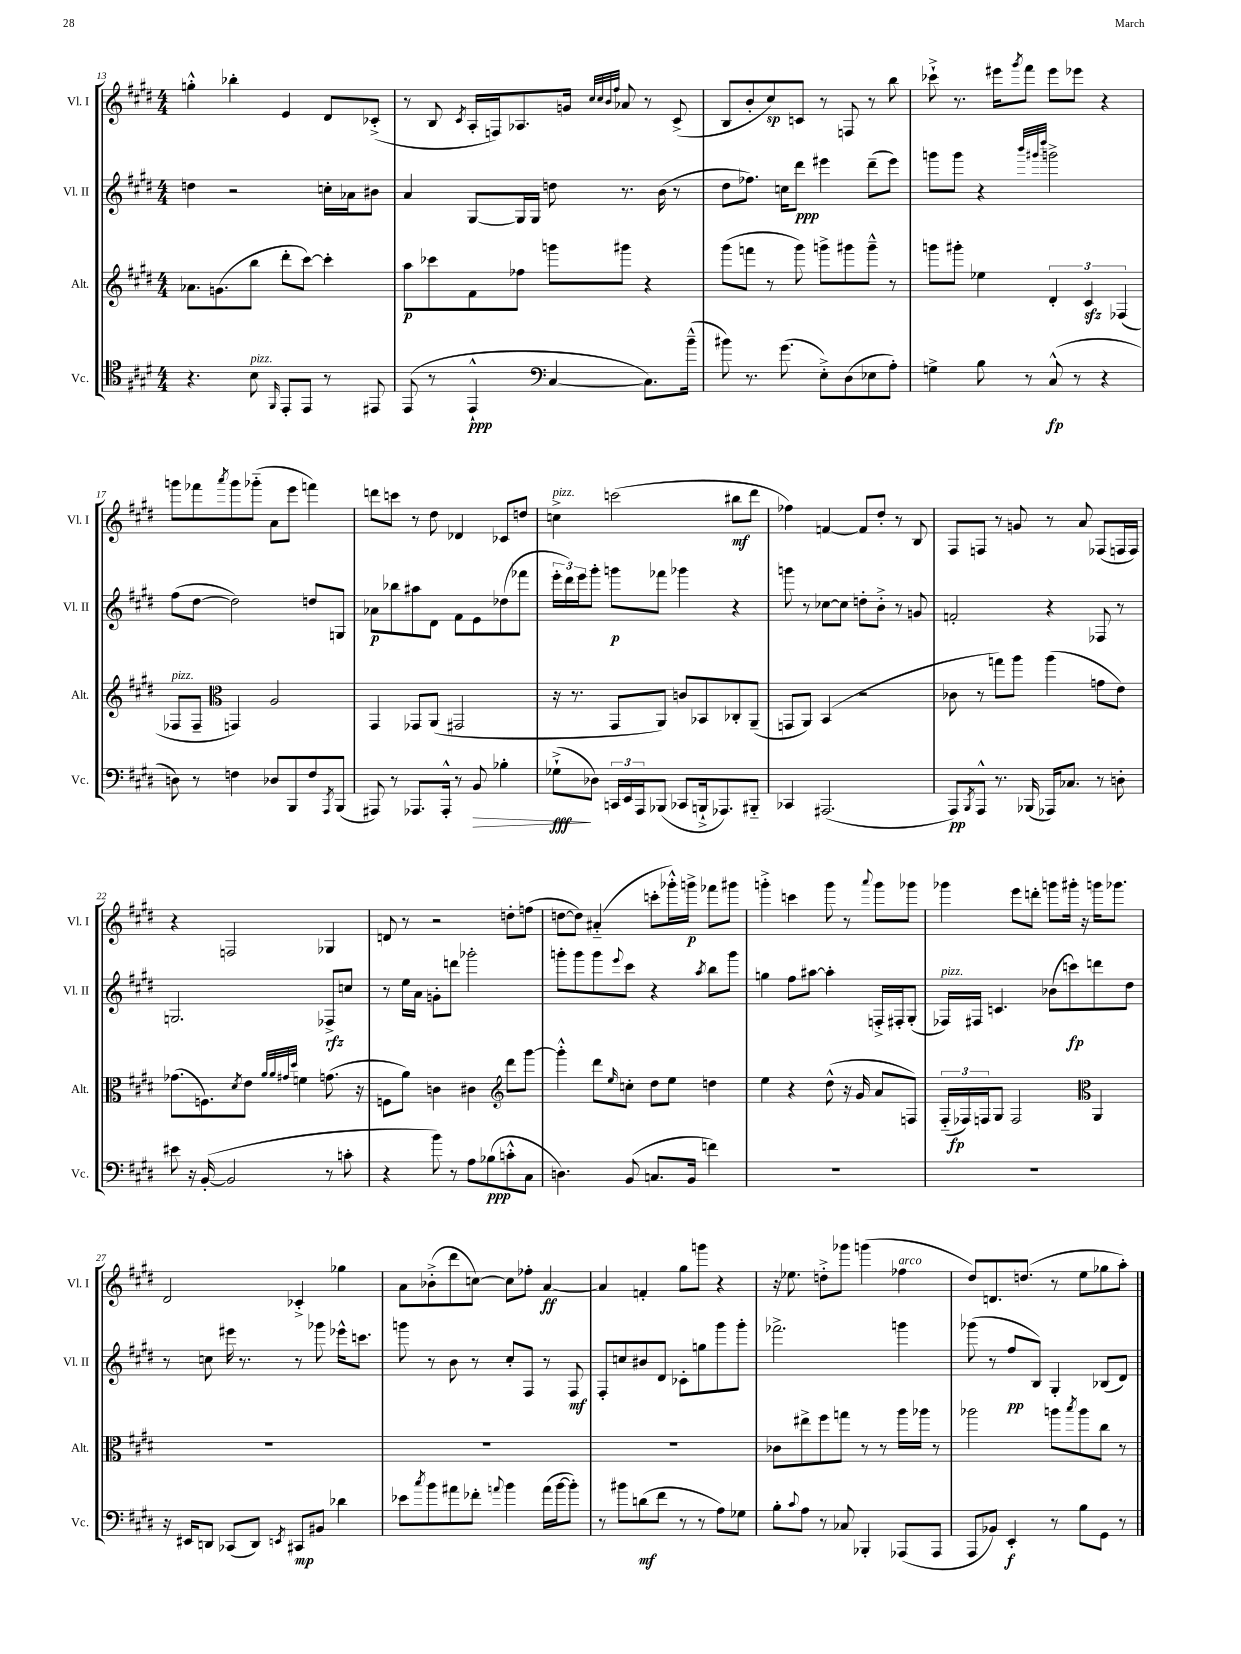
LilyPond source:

<<
\new StaffGroup <<
\new Staff = "s0" \with { instrumentName = "Vl. I" shortInstrumentName = "Vl. I" } {
    \clef treble \key e \major \numericTimeSignature \time 4/4
    g''4-.-^ bes''4-. e'4 dis'8 ces'8-.->( |
    r8 b8 \acciaccatura { cis'8 } a16-. f16) aes8. g'16 \grace { cis''32 cis''32 b'32 fis''32 } aes'8 r8 cis'8->( |
    b8 b'8-. cis''8\sp) c'8 r8 f8 r8 b''8 |
    ces'''8-!-> r8. eis'''16 \acciaccatura { gis'''8 } fis'''8 eis'''8 ees'''8 r4 |
    g'''8 fes'''8 \acciaccatura { a'''8 } g'''8 ges'''8-_( a'8 e'''8 f'''4) |
    d'''8 c'''8 r8 dis''8 des'4 ces'8 d''8 |
    c''4->^\markup { \italic "pizz." } c'''2( bis''8\mf dis'''8 |
    fes''4) f'4~ f'8 dis''8-. r8 b8 |
    fis8 f8 r8 g'8 r8 a'8 fes8( f16 f16) |
    r4 f2 ges4 |
    d'8 r8 r2 d''8-. f''8( |
    d''8~ d''8) ais'4-_( c'''8-. ges'''16-.-^) g'''16->\p fes'''8 gis'''8 |
    g'''4-.-> c'''4 g'''8 r8 \appoggiatura { a'''8 } g'''8 ges'''8 |
    ges'''4 e'''8 d'''8-. g'''8 gis'''16-. r16 g'''16 ges'''8. |
    dis'2 ces'4-.-> ges''4 |
    a'8 bes'8-.->( dis'''8 c''8~) c''8 fes''8-. a'4~\ff |
    a'4 f'4-. gis''8 g'''8 r4 |
    r16 ees''8. d''8-.-> ges'''8 g'''4( fes''4^\markup { \italic "arco" } |
    dis''8) d'8. d''8.( r8 e''8 ges''8 a''8-.) \bar "|." |
}
\new Staff = "s1" \with { instrumentName = "Vl. II" shortInstrumentName = "Vl. II" } {
    \clef treble \key e \major \numericTimeSignature \time 4/4
    d''4 r2 c''16-. aes'16 bis'8 |
    a'4 gis8~ gis16 gis16 d''8 r8. b'16( r8 |
    dis''8 fes''8.) c''16 dis'''8\ppp eis'''4 dis'''8--( eis'''8) |
    g'''8 g'''8 r4 \grace { b'''32 gis'''32 dis''''32 } g'''2-> |
    fis''8( dis''8~ dis''2) d''8 g8 |
    aes'8\p bes''8 ais''8 dis'8 fis'8 e'8 des''8( fes'''8 |
    \tuplet 3/2 { e'''16-. dis'''16) e'''16 } gis'''8-. g'''8\p fes'''8 ges'''4 r4 |
    g'''8 r8 ces''8~ ces''8 d''8-. b'8-.-> r8 g'8 |
    f'2-. r4 fes8 r8 |
    g2. fes8->\rfz c''8 |
    r8 e''16 a'16 g'8-. d'''8 ges'''2-. |
    g'''8-. g'''8 g'''8 \appoggiatura { e'''8 } cis'''8 r4 \acciaccatura { a''8 } b''8 g'''8 |
    g''4 fis''8 ais''8~ ais''4-. f16-.-> fis16-. gis8-.( |
    fes16^\markup { \italic "pizz." }) fis16 c'4. bes'8( c'''8\fp) d'''8 dis''8 |
    r8 c''8 eis'''16 r8. r8 ges'''8 ees'''16-^ c'''8. |
    g'''8 r8 b'8 r8 cis''8-. fis8 r8 fis8\mf |
    fis8-. c''8 bis'8 dis'8 ces'8-. g''8 gis'''8 gis'''8-. |
    fes'''2.-> g'''4 |
    ges'''8( r8 fis''8\pp b8) gis4-. bes8( dis'8) \bar "|." |
}
\new Staff = "s2" \with { instrumentName = "Alt." shortInstrumentName = "Alt." } {
    \clef treble \key e \major \numericTimeSignature \time 4/4
    aes'8. g'8.( b''8 dis'''8-. cis'''8~) cis'''4-. |
    a''8\p ces'''8 fis'8 fes''8 g'''8 gis'''8 r4 |
    gis'''8( f'''8 r8 gis'''8) g'''8-> gis'''8 gis'''8---^ r8 |
    g'''8 gis'''8-. ees''4 \tuplet 3/2 { dis'4-. cis'4\sfz fes4( } |
    fes8^\markup { \italic "pizz." } fes8-- \clef alto g,4) a2 |
    gis,4 ges,8 a,8( gis,2 |
    r16 r8. gis,8 a,8) c'8 bes,8 ces8-. a,8--( |
    g,8 a,8) b,4( r2 |
    ces'8 r8 g''8) a''8 a''4( g'8 e'8) |
    ges'8.( f8.) \acciaccatura { dis'8 } e'8 \grace { a'32 a'32 gis'32 dis''32 } f'4 g'8.( r16 |
    f8 a'8) c'4 cis'4 \clef treble dis'''8 gis'''8~ |
    gis'''4-.-^ dis'''8 \grace { e''16 } c''8-. dis''8 e''8 d''4 |
    e''4 r4 dis''8-^( r16 gis'16 a'8 f8) |
    \tuplet 3/2 { fis16-_( fes16\fp) f16 } gis8 f2 \clef alto a,4 |
    R1 |
    R1 |
    R1 |
    ces'8 eis''8-> fis''8 g''8 r8 r8 a''16 aes''16 r8 |
    aes''2 a''8 \acciaccatura { b''8 } a''8 cis''8 r8 \bar "|." |
}
\new Staff = "s3" \with { instrumentName = "Vc." shortInstrumentName = "Vc." } {
    \clef tenor \key e \major \numericTimeSignature \time 4/4
    r4. b8^\markup { \italic "pizz." } \grace { fis,16 } e,8-. e,8 r8 eis,8 |
    e,8( r8 e,4-!-^\ppp \clef bass cis4~ cis8.) b'16---^( |
    bis'8) r8. gis'8.( e8-.->) dis8( ees8 a8-.) |
    g4-> b8 r8 cis8-^\fp( r8 r4 |
    d8) r8 f4 des8 b,,8 f8 \acciaccatura { a,,8 } b,,8( |
    ais,,8) r8 aes,,8. aes,,16-.-^ r8 b,8\> bes4-. |
    ges8-!->\fff\!( des8) \tuplet 3/2 { c,16 e,16 a,,16 } bes,,8( ces,8 b,,16-!-> aes,,8.) bis,,8-_ |
    ces,4 ais,,2.( |
    a,,8\pp) \acciaccatura { b,,8 } a,,8-^ r8. bes,,16( aes,,16) ces8. r8 d8-. |
    eis'8 r16 b,16~-.( b,2 r8 c'8-. |
    r4 b'8) r8 a8 bes8\ppp( c'8-.-^ cis8 |
    d4.) b,8( c8. b,16 f'4) |
    R1 |
    R1 |
    r16 eis,16 d,8 ces,8( d,8) \acciaccatura { e,8 } cis,8\mp bis,8 des'4 |
    ees'8 \acciaccatura { cis''8 } b'8 ais'8 fes'8-. \appoggiatura { a'8 } b'4 a'16( b'16~ b'8-.) |
    r8 bis'8 d'8\mf( fis'8 r8 r8 a8) ges8 |
    b8-. \appoggiatura { cis'8 } a8 r8 ces8 bes,,4-. aes,,8( aes,,8 |
    a,,8 bes,8) e,4-.\f r8 b8 gis,8 r8 \bar "|." |
}
>>
>>
\layout { \context { \Score currentBarNumber = #13 } }
